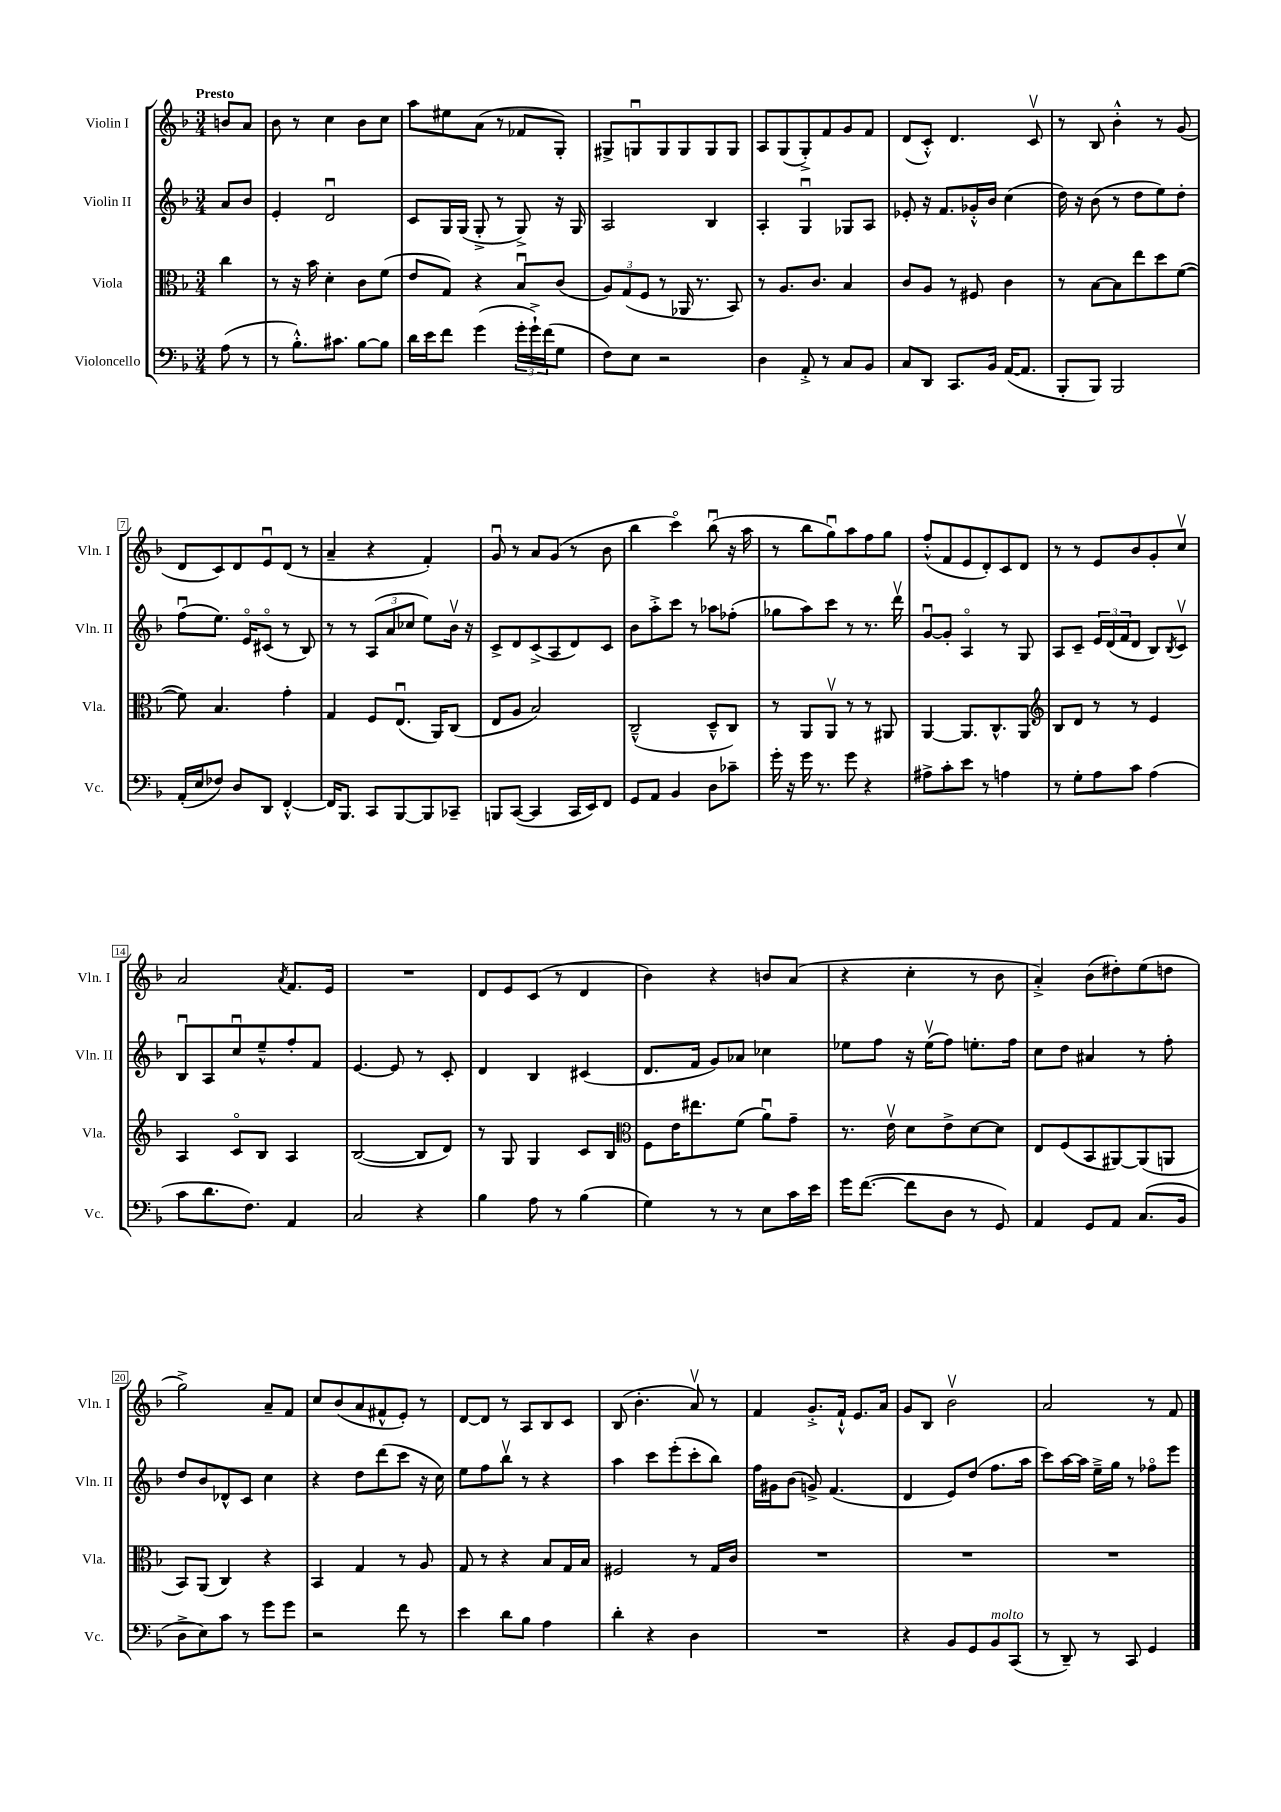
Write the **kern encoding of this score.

**kern	**kern	**kern	**kern
*part4	*part3	*part2	*part1
*staff4	*staff3	*staff2	*staff1
*I"Violoncello	*I"Viola	*I"Violin II	*I"Violin I
*I'Vc.	*I'Vla.	*I'Vln. II	*I'Vln. I
*clefF4	*clefC3	*clefG2	*clefG2
*k[b-]	*k[b-]	*k[b-]	*k[b-]
*M3/4	*M3/4	*M3/4	*M3/4
=	=	=	=
!	!	!	!LO:TX:a:B:t=Presto
(8A\	4cc\	8a/L	8bn/L
8r	.	8b-/J	8a/J
=1	=1	=1	=1
8r	8r	4e'/	8b-\
8.B-'^^\L)	16r	.	8r
.	16b-\	.	.
.	4d'\	2du/	4cc\
8.c#X\J	.	.	.
[8B-\L	8c\L	.	8b-\L
8B-\J]	(8f\J	.	8cc\J
=2	=2	=2	=2
16d\LL	8e/L	8c/L	8aa\L
16e\J	.	.	.
8f\J	8G/J)	16G/L	8ee#X\
.	.	(16G/JJ	.
(4g\	4r	8G'^/	(8a\J
.	.	8r	8r
24g'\LL	8B-u/L	8G^/)	8f-X/L
24g`^\)	.	.	.
(24f\J	.	.	.
8G\J	(8c/J	16r	8G'/J)
.	.	16G/	.
=3	=3	=3	=3
8F\L)	12A/L)	2A/	8G#X^/L
.	(12G/	.	.
8E\J	.	.	8Gnu/
.	12F/J	.	.
2r	8r	.	8G/
.	16AA-X/	.	8G/
.	8.r	.	.
.	.	4B-/	8G/
.	8BB-/)	.	8G/J
=4	=4	=4	=4
4D\	8r	4A'/	8A/L
.	8.A/L	.	(8G/
8AA'^/	.	4Gu/	8G'^/)
.	8.c/J	.	.
8r	.	.	8f/
8C/L	4B-/	8G-X/L	8g/
8BB-/J	.	8A/J	8f/J
=5	=5	=5	=5
8C/L	8c/L	8e-X'/	(8d/L
8DD/J	8A/J	16r	8c'^^/J)
.	.	8.f/L	.
8.CC/L	8r	.	4.d/
.	8F#X/	16g-X'^^/L	.
16BB-/Jk	.	16b-/JJ	.
([16AA/KL	4c\	(4cc\	.
8.AA/J]	.	.	.
.	.	.	8cv/
=6	=6	=6	=6
8BBB-'/L	8r	16dd\)	8r
.	.	16r	.
8BBB-/J)	[8B-\L	(8b-\	8B-/
2BBB-/	8B-\]	8r	4b-'^^\
.	8ee\	8dd\L	.
.	8dd\	8ee\)	8r
.	([8f\J	8dd'\J	(8g/
!!LO:LB:g=z
=7	=7	=7	=7
(16AA'/LL	8f\])	(8ffu\L	8d/L
16E/J	.	.	.
8F-X/J)	4.B-/	8.ee\J)	8c/)
8D/L	.	.	8d/
.	.	16e/KL	.
8DD/J	.	(8c#X/J	8eu/
[4FF'^^/	4g'\	8r	(8d/J
.	.	8B-/)	8r
=8	=8	=8	=8
16FF/KL]	4G/	8r	4a~/
8.BBB-/J	.	.	.
.	.	8r	.
8CC/L	8F/L	(12A/L	4r
.	.	12a/	.
[8BBB-/	(8.Eu/J	.	.
.	.	12cc-X/J	.
8BBB-/]	.	8ee\L)	4f'/)
.	16AA/KL)	.	.
8CC-X~/J	(8C/J	16b-v\Jk	.
.	.	16r	.
=9	=9	=9	=9
8BBBn/L	8E/L	8c^/L	8gu/
([8CC/J	8A/J	8d/	8r
4CC/]	2B-/)	(8c^/	8a/L
.	.	8A/	(8g/J
16CC/LL	.	8d/)	8r
16EE/J)	.	.	.
8FF/J	.	8c/J	8b-\
=10	=10	=10	=10
8GG/L	(2C~^^/	8b-\L	4bb-\
8AA/J	.	8aa'^\	.
4BB-/	.	8ccc\J	4ccc\)
.	.	8r	.
8D\L	8D~^^/L	8aa-X\L	(8bb-u\
8c-X~\J	8C/J)	(8ff-X'\J	16r
.	.	.	16aa\
=11	=11	=11	=11
16g'\	8r	8gg-X\L	8r
16r	.	.	.
16g\	8AA/L	8aa\)	8bb-\L
8.r	.	.	.
.	8AAv/J	8ccc\J	8ggu\)
8g\	8r	8r	8aa\
4r	8r	8.r	8ff\
.	8AA#X/	.	8gg\J
.	.	16dddv\	.
=12	=12	=12	=12
8A#X^\L	[4AA/	[8gu/L	(8ff'^^/L
8c'\	.	8g'/J]	8f/
8e\J	8.AA/L]	4A/	8e/
8r	.	.	8d'/)
.	8.C^^/	.	.
4An\	.	8r	8c/
.	8AA/J	8G/	8d/J
=13	=13	=13	=13
*	*clefG2	*	*
8r	8B-/L	8A/L	8r
8G'\L	8d/J	8c~/J	8r
8A\	8r	24e/LL	8e/L
.	.	(24d/	.
.	.	24f/J	.
8c\J	8r	8d/J	8b-/
(4A\	4e/	8B-/L)	8g'/
.	.	8qB-/	.
.	.	8cv/J	8ccv/J
!!LO:LB:g=z
=14	=14	=14	=14
8c\L	4A/	8B-u/L	2a/
8.d\	.	8A/	.
.	8c/L	8ccu/	.
8.F\J)	.	.	.
.	8B-/J	8ee~^^/	.
.	.	.	8qa/
4AA/	4A/	8ff'/	8.f/L
.	.	8f/J	.
.	.	.	16e/Jk
=15	=15	=15	=15
2C/	([2B-/	[4.e/	2.r
.	.	8e/]	.
4r	8B-/L]	8r	.
.	8d/J)	8c'/	.
=16	=16	=16	=16
4B-\	8r	4d/	8d/L
.	8G/	.	8e/
8A\	4G/	4B-/	(8c/J
8r	.	.	8r
(4B-\	8c/L	(4c#X/	4d/
.	8B-/J	.	.
=17	=17	=17	=17
*	*clefC3	*	*
4G\)	8F\L	8.d/L	4b-\)
.	16e\K	.	.
.	8.ee#X\	16f/Jk	.
8r	.	8g/L)	4r
8r	(8f\J	8a-X/J	.
8E\L	8au\L)	4cc-X\	8bn/L
16c\L	8g~\J	.	(8a/J
16e\JJ	.	.	.
=18	=18	=18	=18
16g\KL	8.r	8ee-X\L	4r
([8.f\J	.	.	.
.	.	8ff\J	.
.	16ev\	.	.
8f\L]	8d\L	16r	4cc'\
.	.	(16ee-v\KL	.
8D\J	8e^\	8ff\J)	.
8r	[8d\	8.een'\L	8r
8GG/)	8d\J]	.	8b-\
.	.	16ff\Jk	.
=19	=19	=19	=19
4AA/	8E/L	8cc\L	4a'^/)
.	(8F/	8dd\J	.
8GG/L	8BB-/	4a#X/	(8b-\L
8AA/J	[8AA#X/)	.	8dd#X'\)
(8.C/L	(8AA#/]	8r	(8ee\
.	8AAn/J	8ff'\	8ddn\J
16BB-/Jk	.	.	.
!!LO:LB:g=z
=20	=20	=20	=20
8D^\L	8BB-/L)	8dd/L	2gg^\)
8E\)	(8AA/J	8b-/	.
8c\J	4C/)	8d-X^^/	.
8r	.	8c/J	.
8g\L	4r	4cc\	8a~/L
8g\J	.	.	8f/J
=21	=21	=21	=21
2r	4BB-/	4r	8cc/L
.	.	.	(8b-/
.	4G/	8dd\L	8a/
.	.	(8ddd\	8f#X^^/
8f\	8r	8ccc\J	8e'/J)
8r	8A/	16r	8r
.	.	16cc\)	.
=22	=22	=22	=22
4e\	8G/	8ee\L	[8d/L
.	8r	8ff\	8d/J]
8d\L	4r	8bb-v\J	8r
8B-\J	.	8r	8A/L
4A\	8B-/L	4r	8B-/
.	16G/L	.	8c/J
.	16B-/JJ	.	.
=23	=23	=23	=23
4d'\	2F#X/	4aa\	(8B-/
.	.	.	4.b-'\
4r	.	8ccc\L	.
.	.	(8eee'\	.
4D\	8r	8ccc'\	8av/)
.	16G/LL	8bb-\J)	8r
.	16c/JJ	.	.
=24	=24	=24	=24
2.r	2.r	16ff\LL	4f/
.	.	16g#X\J	.
.	.	(8b-\J	.
.	.	8gn^/)	8.g'^/L
.	.	(4.f/	.
.	.	.	16f`^^/Jk
.	.	.	8.e/L
.	.	.	16a/Jk
=25	=25	=25	=25
4r	2.r	4d/	8g/L
.	.	.	8B-/J
8BB-/L	.	8e/L)	2b-v\
8GG/	.	(8dd/J	.
!LO:TX:a:i:t=molto	!	!	!
8BB-/	.	8.ff\L	.
(8CC/J	.	.	.
.	.	16aa\Jk	.
=26	=26	=26	=26
8r	2.r	8ccc\L)	2a/
8DD~/)	.	[16aa\L	.
.	.	16aa\JJ]	.
8r	.	16ee~^\LL	.
.	.	16gg\JJ	.
8CC/	.	8r	.
4GG/	.	8ff-X\L	8r
.	.	8eee\J	8f/
==	==	==	==
*-	*-	*-	*-
